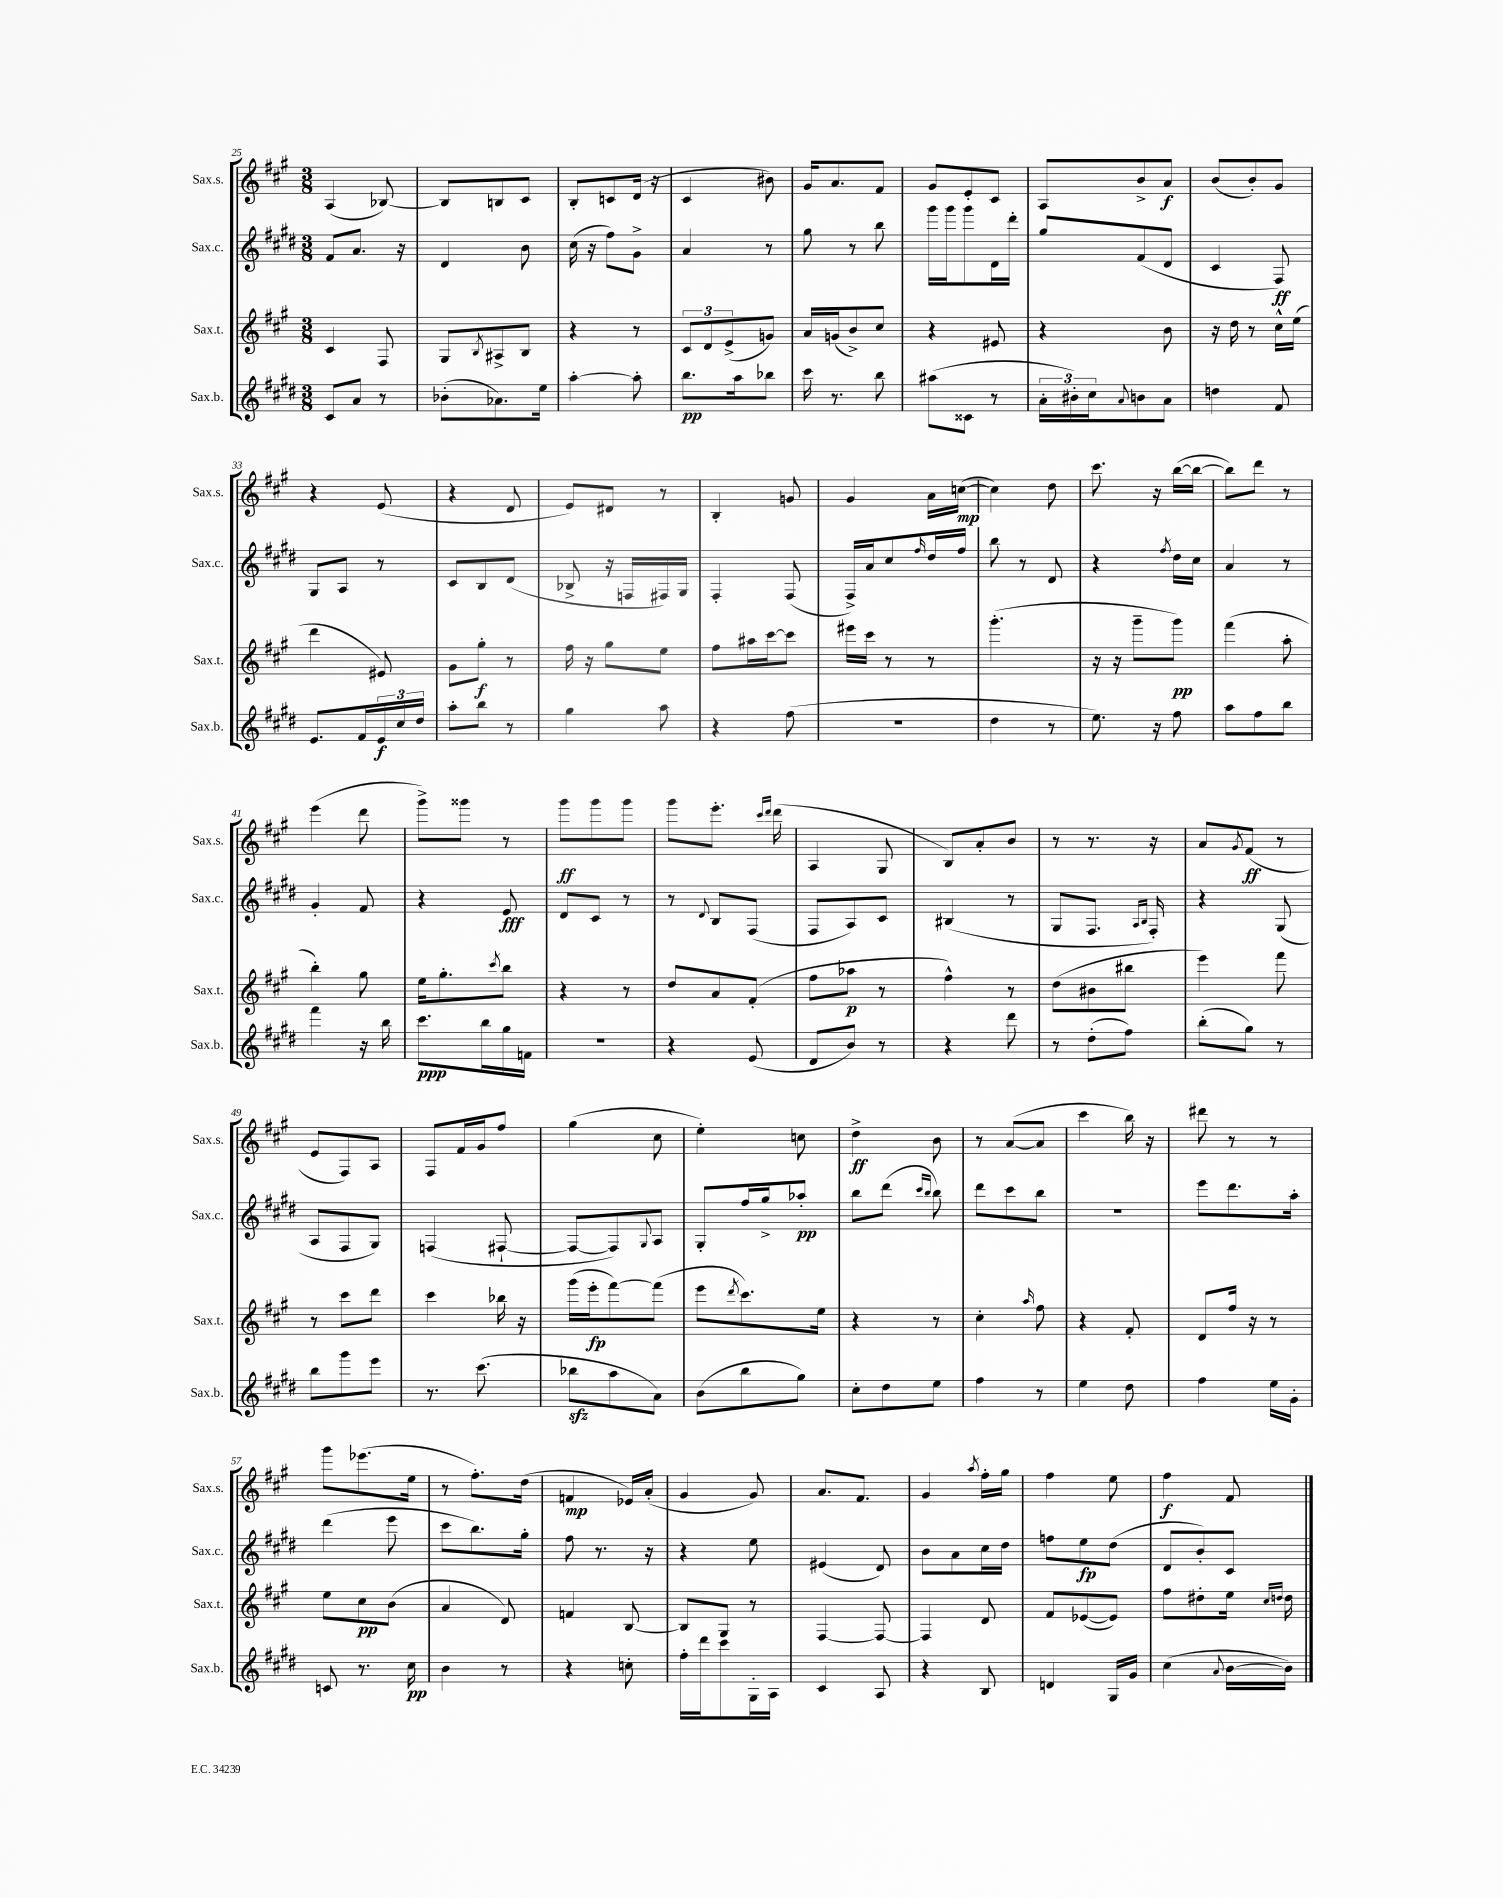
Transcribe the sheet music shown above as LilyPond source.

<<
\new StaffGroup <<
\new Staff = "s0" \with { instrumentName = "Sax.s." shortInstrumentName = "Sax.s." } {
    \clef treble \key a \major \numericTimeSignature \time 3/8
    a4( bes8~) |
    bes8 b8 cis'8 |
    b8-. c'8 d'16( r16 |
    cis'4 bis'8) |
    gis'16 a'8. fis'8 |
    gis'8 e'8-. cis'8 |
    a8 b'8-> a'8\f |
    b'8( b'8-.) gis'8 |
    r4 e'8( |
    r4 d'8 |
    e'8) dis'8 r8 |
    b4-. g'8 |
    gis'4 a'16 c''16~\mp( |
    c''4) d''8 |
    cis'''8. r16 b''16~( b''16~ |
    b''8) d'''8 r8 |
    e'''4( d'''8 |
    gis'''8->) gisis'''8 r8 |
    gis'''8\ff gis'''8 gis'''8 |
    gis'''8 e'''8.-. \grace { cis'''16 d'''16 } d'''16( |
    a4 gis8 |
    b8) a'8-. b'8 |
    r8 r8. r16 |
    a'8 \acciaccatura { gis'8 } fis'8\ff( r8 |
    e'8 fis8) a8 |
    fis8 fis'16 gis'16 fis''8 |
    gis''4( cis''8 |
    e''4-.) c''8 |
    d''4->\ff b'8 |
    r8 a'8~( a'8 |
    cis'''4 b''16) r16 |
    dis'''8 r8 r8 |
    gis'''8 ees'''8.( e''16 |
    r8 fis''8.-.) d''16( |
    f'4\mp ees'16) a'16-.( |
    gis'4 gis'8) |
    a'8. fis'8. |
    gis'4 \acciaccatura { a''8 } fis''16-. gis''16 |
    fis''4 e''8 |
    fis''4\f fis'8 \bar "|." |
}
\new Staff = "s1" \with { instrumentName = "Sax.c." shortInstrumentName = "Sax.c." } {
    \clef treble \key e \major \numericTimeSignature \time 3/8
    fis'8 a'8. r16 |
    dis'4 b'8 |
    cis''16( r16 fis''8) gis'8-> |
    a'4 r8 |
    gis''8 r8 b''8 |
    gis'''16 gis'''16 gis'''8 dis'16 dis'''16-. |
    gis''8 fis'8( dis'8 |
    cis'4 fis8\ff) |
    gis8 a8 r8 |
    cis'8 b8 dis'8( |
    bes8-> r16 f16 fis16) gis16 |
    fis4-. fis8( |
    fis16->) a'16 cis''8 \grace { fis''16 } dis''16 fis''16 |
    b''8 r8 dis'8 |
    r4 \acciaccatura { fis''8 } dis''16 cis''16 |
    a'4 r8 |
    gis'4-. fis'8 |
    r4 e'8\fff |
    dis'8 cis'8 r8 |
    r8 \appoggiatura { dis'8 } b8 fis8( |
    fis8 a8) cis'8 |
    bis4( r8 |
    gis8 fis8. \grace { a16 b16 } fis16-.) |
    r4 gis8( |
    a8 fis8 gis8) |
    f4( fis8~-! |
    fis8~ fis8) \appoggiatura { gis8 } a8 |
    gis8-. fis''16 gis''16-> aes''8-.\pp |
    b''8 dis'''8( \grace { cis'''16 b''16 } b''8) |
    dis'''8 cis'''8 b''8 |
    R4. |
    e'''8 dis'''8. a''16-. |
    dis'''4( e'''8 |
    cis'''8 b''8.) gis''16-. |
    fis''8 r8. r16 |
    r4 e''8 |
    eis'4( dis'8) |
    b'8 a'8 cis''16 dis''16 |
    f''8 e''8\fp dis''8( |
    dis'8 b'8-.) cis'8 \bar "|." |
}
\new Staff = "s2" \with { instrumentName = "Sax.t." shortInstrumentName = "Sax.t." } {
    \clef treble \key a \major \numericTimeSignature \time 3/8
    cis'4 fis8 |
    gis8 \acciaccatura { b8 } ais8-> b8 |
    r4 r8 |
    \tuplet 3/2 { cis'8 d'8 e'8->( } g'8) |
    a'16 g'16( b'8->) cis''8 |
    r4 eis'8 |
    r4 b'8 |
    r16 d''16 r8 cis''16-^ e''16( |
    d'''4 eis'8) |
    gis'8 gis''8-.\f r8 |
    fis''16 r16 gis''8 e''8 |
    fis''8 ais''16 cis'''16~ cis'''8 |
    eis'''16 cis'''16 r8 r8 |
    gis'''4.-.( |
    r16 r16 gis'''8-- gis'''8\pp) |
    fis'''4( a''8-. |
    b''4-.) gis''8 |
    e''16 gis''8.-. \acciaccatura { cis'''8 } b''8 |
    r4 r8 |
    d''8 a'8 fis'8-.( |
    fis''8 aes''8\p r8 |
    fis''4-^) r8 |
    d''8( bis'8 bis''8 |
    e'''4) fis'''8 |
    r8 cis'''8 d'''8 |
    cis'''4 bes''16 r16 |
    gis'''16( e'''16-.\fp fis'''8~) fis'''8( |
    e'''8 \acciaccatura { d'''8 } cis'''8.) e''16 |
    r4 r8 |
    cis''4-. \grace { a''16 } fis''8 |
    r4 fis'8-. |
    d'8 fis''16 r16 r8 |
    e''8 cis''8\pp b'8( |
    a'4 d'8) |
    f'4 b8~ |
    b8 gis8 r8 |
    fis4~ fis8~ |
    fis4 d'8 |
    fis'8 ees'8~( ees'8) |
    fis''8 dis''8-. e''16 \grace { cis''16 d''16 } d''16 \bar "|." |
}
\new Staff = "s3" \with { instrumentName = "Sax.b." shortInstrumentName = "Sax.b." } {
    \clef treble \key e \major \numericTimeSignature \time 3/8
    cis'8 a'8 r8 |
    bes'8-.( aes'8.) e''16 |
    a''4~-. a''8-. |
    b''8.\pp a''16 bes''8 |
    cis'''16 r8. b''8 |
    ais''8( cisis'8 r8 |
    \tuplet 3/2 { a'16-. bis'16-.) cis''16 } \appoggiatura { a'8 } b'8 a'8 |
    d''4 fis'8 |
    e'8. fis'16 \tuplet 3/2 { e'16\f cis''16 dis''16 } |
    a''8-. b''8 r8 |
    gis''4 a''8 |
    r4 fis''8( |
    R4. |
    dis''4 r8 |
    e''8.) r16 fis''8 |
    a''8 fis''8 b''8 |
    fis'''4 r16 b''16 |
    cis'''8.\ppp b''16 gis''16 f'16 |
    R4. |
    r4 e'8( |
    dis'8 b'8) r8 |
    r4 dis'''8 |
    r8 dis''8-.( fis''8) |
    b''8-.( gis''8) r8 |
    b''8 gis'''8 e'''8 |
    r8. cis'''8.( |
    bes''8\sfz a''8 a'8) |
    b'8( b''8 gis''8) |
    cis''8-. dis''8 e''8 |
    fis''4 r8 |
    e''4 dis''8 |
    fis''4 e''16 gis'16-. |
    c'8 r8. cis''16\pp |
    b'4 r8 |
    r4 c''8-. |
    fis''16-. dis'''16 cis'''8 gis16-. a16 |
    cis'4 a8 |
    r4 b8 |
    d'4 gis16 gis'16 |
    cis''4( \appoggiatura { a'8 } b'16~ b'16) \bar "|." |
}
>>
>>
\layout { \context { \Score currentBarNumber = #25 } }
